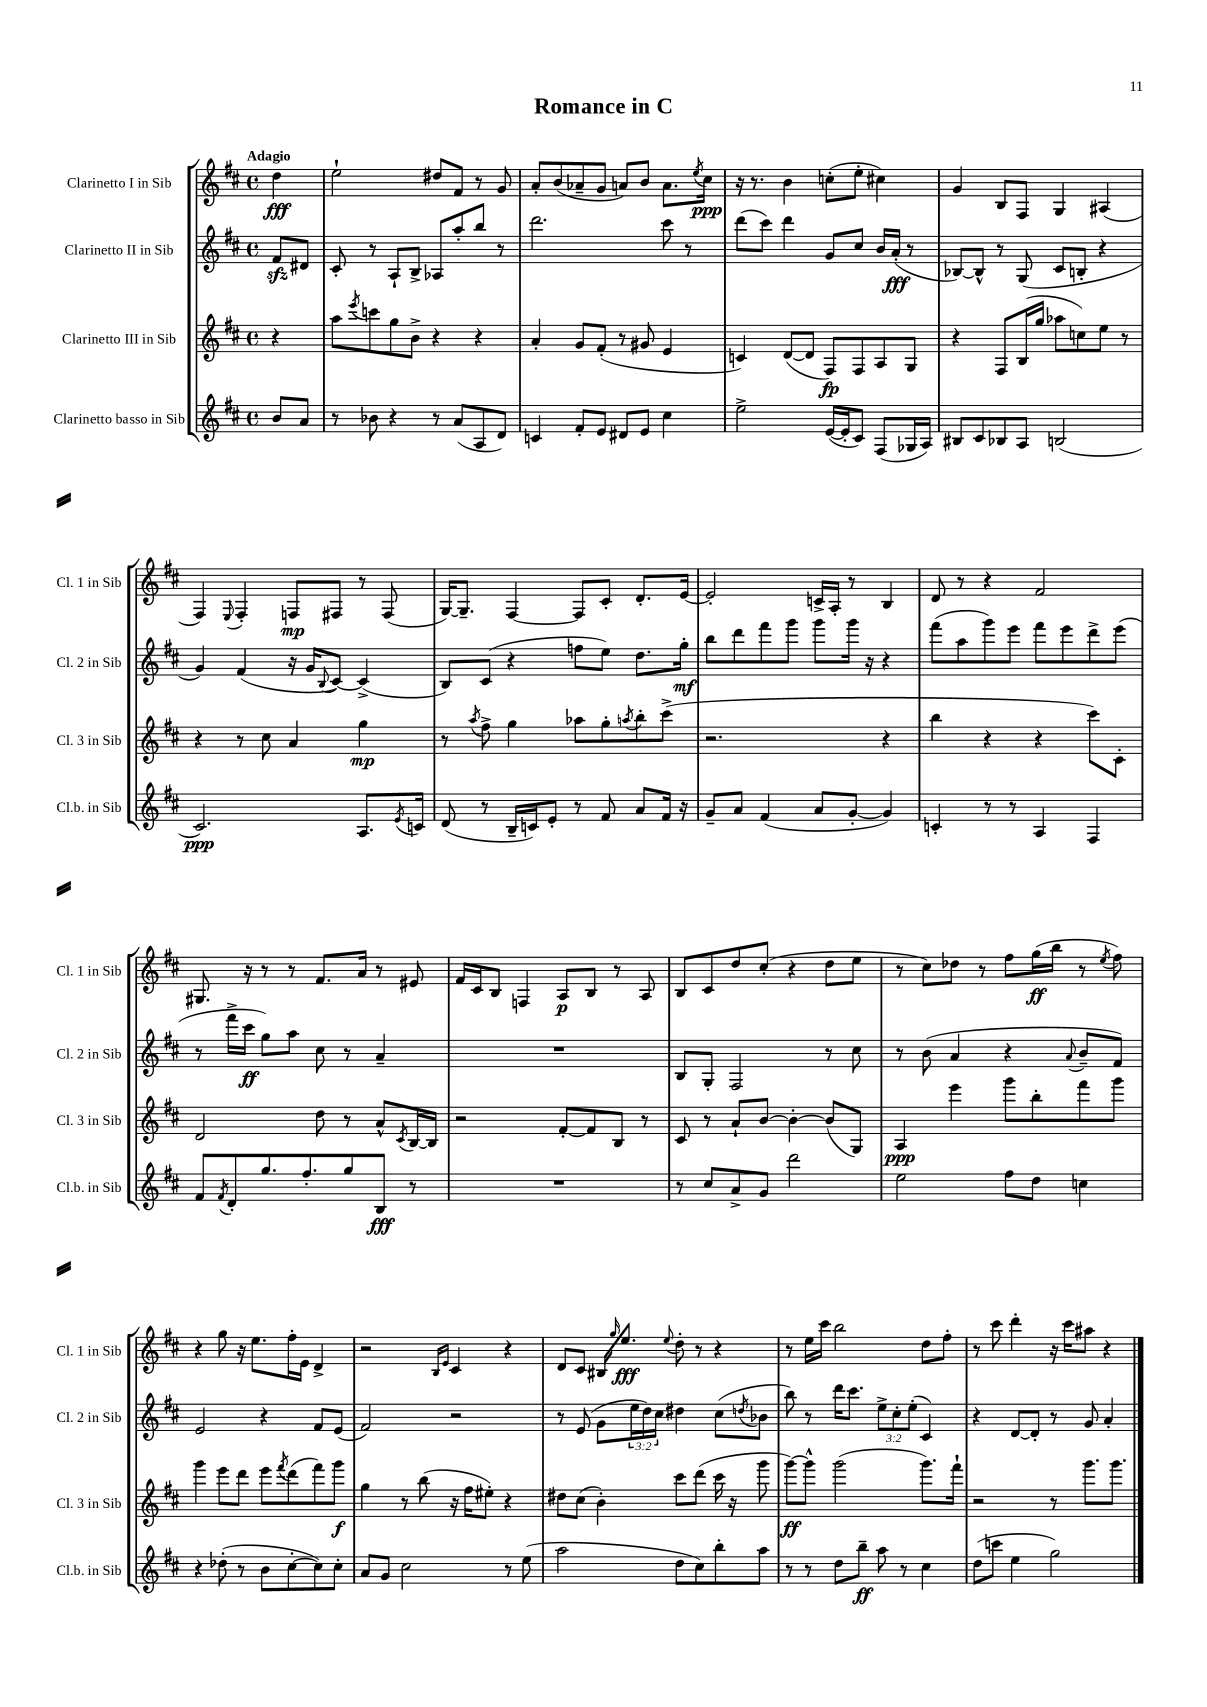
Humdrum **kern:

**kern	**dynam	**kern	**dynam	**kern	**dynam	**kern	**dynam
*part4	*part4	*part3	*part3	*part2	*part2	*part1	*part1
*staff4	*staff4	*staff3	*staff3	*staff2	*staff2	*staff1	*staff1
*I"Clarinetto basso in Sib	*	*I"Clarinetto III in Sib	*	*I"Clarinetto II in Sib	*	*I"Clarinetto I in Sib	*
*I'Cl.b. in Sib	*	*I'Cl. 3 in Sib	*	*I'Cl. 2 in Sib	*	*I'Cl. 1 in Sib	*
*clefG2	*	*clefG2	*	*clefG2	*	*clefG2	*
*k[f#c#]	*	*k[f#c#]	*	*k[f#c#]	*	*k[f#c#]	*
*M4/4	*	*M4/4	*	*M4/4	*	*M4/4	*
*met(c)	*	*met(c)	*	*met(c)	*	*met(c)	*
=	=	=	=	=	=	=	=
!	!	!	!	!	!	!LO:TX:a:B:t=Adagio	!
8b/L	.	4r	.	8f#zz/L	.	4dd\	fff
8a/J	.	.	.	8d#X/J	.	.	.
=1	=1	=1	=1	=1	=1	=1	=1
8r	.	8aa\L	.	8c#'/	.	2ee`\	.
.	.	8qeee/	.	.	.	.	.
8b-X\	.	8cccn\	.	8r	.	.	.
4r	.	8gg\	.	8A`/L	.	.	.
.	.	8b^\J	.	8B^/J	.	.	.
8r	.	4r	.	8A-X/L	.	8dd#X/L	.
(8a/L	.	.	.	8aa'/	.	8f#/J	.
8A/	.	4r	.	8bb/J	.	8r	.
8d/J)	.	.	.	8r	.	8g/	.
=2	=2	=2	=2	=2	=2	=2	=2
4cn/	.	4a'/	.	2.ddd\	.	8a'/L	.
.	.	.	.	.	.	(8b/	.
8f#'/L	.	8g/L	.	.	.	8a-X~/	.
8e/J	.	(8f#'/J	.	.	.	8g/J	.
8d#X/L	.	8r	.	.	.	8an/L)	.
8e/J	.	8g#X/	.	.	.	8b/J	.
4cc#\	.	4e/	.	8ccc#\	.	8.a\L	.
.	.	.	.	8r	.	.	.
.	.	.	.	.	.	8qee/	.
.	.	.	.	.	.	16cc#\Jk	ppp
=3	=3	=3	=3	=3	=3	=3	=3
2ee^\	.	4cn/)	.	(8ddd\L	.	16r	.
.	.	.	.	.	.	8.r	.
.	.	.	.	8ccc#\J)	.	.	.
.	.	([8d/L	.	4ddd\	.	4b\	.
.	.	8d/J]	.	.	.	.	.
([16e/LL	.	8F#/L)	fp	8g/L	.	(8ccn'\L	.
16e'/J]	.	.	.	.	.	.	.
8c#/J)	.	8F#/	.	8cc#/J	.	8ee'\J	.
(8F#/L	.	8A/	.	16b/LL	.	4cc#X\)	.
.	.	.	.	(16a'/JJ	fff	.	.
16G-X/L	.	8G/J	.	8r	.	.	.
16A/JJ)	.	.	.	.	.	.	.
=4	=4	=4	=4	=4	=4	=4	=4
8B#X/L	.	4r	.	[8B-X/L)	.	4g/	.
8c#/	.	.	.	8B-^^/J]	.	.	.
8B-X/	.	8F#/L	.	8r	.	8B/L	.
8A/J	.	(16B/L	.	(8G/	.	8F#/J	.
.	.	16gg/JJ	.	.	.	.	.
(2Bn/	.	8aa-X\L	.	8c#/L	.	4G/	.
.	.	8ccn\)	.	8Bn'/J	.	.	.
.	.	8ee\J	.	4r	.	(4A#X/	.
.	.	8r	.	.	.	.	.
!!LO:LB:g=z
=5	=5	=5	=5	=5	=5	=5	=5
2.c#/)	ppp	4r	.	4g/)	.	4F#/)	.
.	.	.	.	.	.	8qqE/	.
.	.	8r	.	(4f#/	.	4F#'/	.
.	.	8cc#\	.	.	.	.	.
.	.	4a/	.	16r	.	8Fn/L	mp
.	.	.	.	16g/KL	.	.	.
.	.	.	.	8qqB/	.	.	.
.	.	.	.	[8c#/J)	.	8F#X/J	.
8.A/L	.	4gg\	mp	(4c#^/]	.	8r	.
.	.	.	.	.	.	(8F#/	.
8qe/	.	.	.	.	.	.	.
16cn/Jk	.	.	.	.	.	.	.
=6	=6	=6	=6	=6	=6	=6	=6
(8d/	.	8r	.	8B/L)	.	[16G/KL)	.
.	.	.	.	.	.	8.G~/J]	.
.	.	8qaa/	.	.	.	.	.
8r	.	8ff#^\	.	(8c#/J	.	.	.
16B~/LL	.	4gg\	.	4r	.	[4F#/	.
16cn/J)	.	.	.	.	.	.	.
8e'/J	.	.	.	.	.	.	.
8r	.	8aa-X\L	.	8ffn\L	.	8F#/L]	.
8f#/	.	8gg'\	.	8ee\J)	.	8c#'/J	.
.	.	8qaan/	.	.	.	.	.
8a/L	.	8bb'\	.	8.dd\L	.	8.d'/L	.
16f#/Jk	.	(8ccc#^\J	.	.	.	.	.
16r	.	.	.	16gg'\Jk	mf	[16e/Jk	.
=7	=7	=7	=7	=7	=7	=7	=7
8g~/L	.	2.r	.	8bb\L	.	2e'/]	.
8a/J	.	.	.	8ddd\	.	.	.
(4f#/	.	.	.	8fff#\	.	.	.
.	.	.	.	8ggg\J	.	.	.
8a/L	.	.	.	8ggg\L	.	16cn^/LL	.
.	.	.	.	.	.	16A'/JJ	.
[8g'/J	.	.	.	16ggg\Jk	.	8r	.
.	.	.	.	16r	.	.	.
4g/])	.	4r	.	4r	.	4B/	.
=8	=8	=8	=8	=8	=8	=8	=8
4cn'/	.	4bb\	.	(8fff#\L	.	8d/	.
.	.	.	.	8aa\	.	8r	.
8r	.	4r	.	8ggg\)	.	4r	.
8r	.	.	.	8eee\J	.	.	.
4A/	.	4r	.	8fff#\L	.	2f#/	.
.	.	.	.	8eee\	.	.	.
4F#/	.	8ccc#\L)	.	8ddd^\	.	.	.
.	.	8c#'\J	.	(8eee\J	.	.	.
!!LO:LB:g=z
=9	=9	=9	=9	=9	=9	=9	=9
8f#/L	.	2d/	.	8r	.	8.G#X/	.
8qf#/	.	.	.	.	.	.	.
8d'/	.	.	.	16fff#^\LL	.	.	.
.	.	.	.	16ccc#\JJ	ff	16r	.
8.gg/	.	.	.	8gg\L)	.	8r	.
.	.	.	.	8aa\J	.	8r	.
8.ff#'/	.	.	.	.	.	.	.
.	.	8dd\	.	8cc#\	.	8.f#/L	.
8gg/	.	8r	.	8r	.	.	.
.	.	.	.	.	.	16a/Jk	.
8B/J	fff	8a^^/L	.	4a~/	.	8r	.
.	.	8qc#/	.	.	.	.	.
8r	.	[16B/L	.	.	.	8e#X/	.
.	.	16B/JJ]	.	.	.	.	.
=10	=10	=10	=10	=10	=10	=10	=10
1r	.	2r	.	1r	.	16f#/LL	.
.	.	.	.	.	.	16c#/J	.
.	.	.	.	.	.	8B/J	.
.	.	.	.	.	.	4Fn/	.
.	.	[8f#'/L	.	.	.	8A/L	p
.	.	8f#/]	.	.	.	8B/J	.
.	.	8B/J	.	.	.	8r	.
.	.	8r	.	.	.	8A/	.
=11	=11	=11	=11	=11	=11	=11	=11
8r	.	8c#/	.	8B/L	.	8B/L	.
8cc#/L	.	8r	.	8G'/J	.	8c#/	.
8a^/	.	8a`/L	.	2F#/	.	8dd/	.
8g/J	.	[8b/J	.	.	.	(8cc#'/J	.
2ddd\	.	4b'\_	.	.	.	4r	.
.	.	(8b/L]	.	8r	.	8dd\L	.
.	.	8G/J)	.	8cc#\	.	8ee\J	.
=12	=12	=12	=12	=12	=12	=12	=12
2ee\	.	4A/	ppp	8r	.	8r	.
.	.	.	.	(8b\	.	8cc#\L)	.
.	.	4eee\	.	4a/	.	8dd-X\J	.
.	.	.	.	.	.	8r	.
8ff#\L	.	8ggg\L	.	4r	.	8ff#\L	.
8dd\J	.	8bb'\	.	.	.	(16gg\L	ff
.	.	.	.	.	.	16bb\JJ	.
.	.	.	.	8qqa/	.	.	.
4ccn\	.	8fff#\	.	8b~/L	.	8r	.
.	.	.	.	.	.	8qee/	.
.	.	8ggg\J	.	8f#/J)	.	8ff#\)	.
!!LO:LB:g=z
=13	=13	=13	=13	=13	=13	=13	=13
4r	.	4ggg\	.	2e/	.	4r	.
(8dd-X'\	.	8eee\L	.	.	.	8gg\	.
8r	.	8ddd\J	.	.	.	16r	.
.	.	.	.	.	.	8.ee\L	.
8b\L	.	8eee\L	.	4r	.	.	.
.	.	8qfff#/	.	.	.	.	.
[8cc#'\	.	(8ddd\	.	.	.	16ff#'\L	.
.	.	.	.	.	.	16e\JJ	.
8cc#\])	.	8fff#\)	.	8f#/L	.	4d^/	.
8cc#'\J	.	8ggg\J	f	(8e/J	.	.	.
=14	=14	=14	=14	=14	=14	=14	=14
8a/L	.	4gg\	.	2f#/)	.	2r	.
8g/J	.	.	.	.	.	.	.
2cc#\	.	8r	.	.	.	.	.
.	.	(8bb\	.	.	.	.	.
.	.	.	.	.	.	16qqB/LL	.
.	.	.	.	.	.	16qqe/JJ	.
.	.	16r	.	2r	.	4c#/	.
.	.	16ff#\KL	.	.	.	.	.
.	.	8ee#X'\J)	.	.	.	.	.
8r	.	4r	.	.	.	4r	.
(8ee\	.	.	.	.	.	.	.
=15	=15	=15	=15	=15	=15	=15	=15
2aa\	.	8dd#X\L	.	8r	.	8d/L	.
.	.	(8cc#\J	.	(8e/	.	8c#/J	.
.	.	4b'\)	.	8g\L	.	16B#X/KL	.
.	.	.	.	.	.	16qqgg/	.
.	.	.	.	.	.	8.ee/J	fff
.	.	.	.	24ee\L	.	.	.
.	.	.	.	24dd\)	.	.	.
.	.	.	.	24cc#\JJ	.	.	.
.	.	.	.	.	.	8qqee/	.
8dd\L	.	8ccc#\L	.	4dd#X\	.	8dd'\	.
8cc#\)	.	(8ddd\J	.	.	.	8r	.
8bb'\	.	16ccc#\	.	(8cc#\L	.	4r	.
.	.	16r	.	.	.	.	.
.	.	.	.	8qddn/	.	.	.
8aa\J	.	8ggg\	.	8b-X\J	.	.	.
=16	=16	=16	=16	=16	=16	=16	=16
8r	.	[8ggg\L)	ff	8bb\)	.	8r	.
8r	.	8ggg^^\J]	.	8r	.	16ee\LL	.
.	.	.	.	.	.	16ccc#\JJ	.
8dd\L	.	(2ggg\	.	16ddd\KL	.	2bb\	.
.	.	.	.	8.ccc#\J	.	.	.
8bb~\J	ff	.	.	.	.	.	.
8aa\	.	.	.	12ee^\L	.	.	.
.	.	.	.	12cc#'\	.	.	.
8r	.	.	.	.	.	.	.
.	.	.	.	(12ee'\J	.	.	.
4cc#\	.	8.ggg\L)	.	4c#/)	.	8dd\L	.
.	.	.	.	.	.	8ff#'\J	.
.	.	16fff#`\Jk	.	.	.	.	.
=17	=17	=17	=17	=17	=17	=17	=17
(8dd\L	.	2r	.	4r	.	8r	.
8cccn\J	.	.	.	.	.	8ccc#\	.
4ee\	.	.	.	[8d/L	.	4ddd'\	.
.	.	.	.	8d'/J]	.	.	.
2gg\)	.	8r	.	8r	.	16r	.
.	.	.	.	.	.	16ccc#\KL	.
.	.	8.ggg\L	.	8g/	.	8aa#X\J	.
.	.	.	.	4a'/	.	4r	.
.	.	8.ggg\J	.	.	.	.	.
==	==	==	==	==	==	==	==
*-	*-	*-	*-	*-	*-	*-	*-
